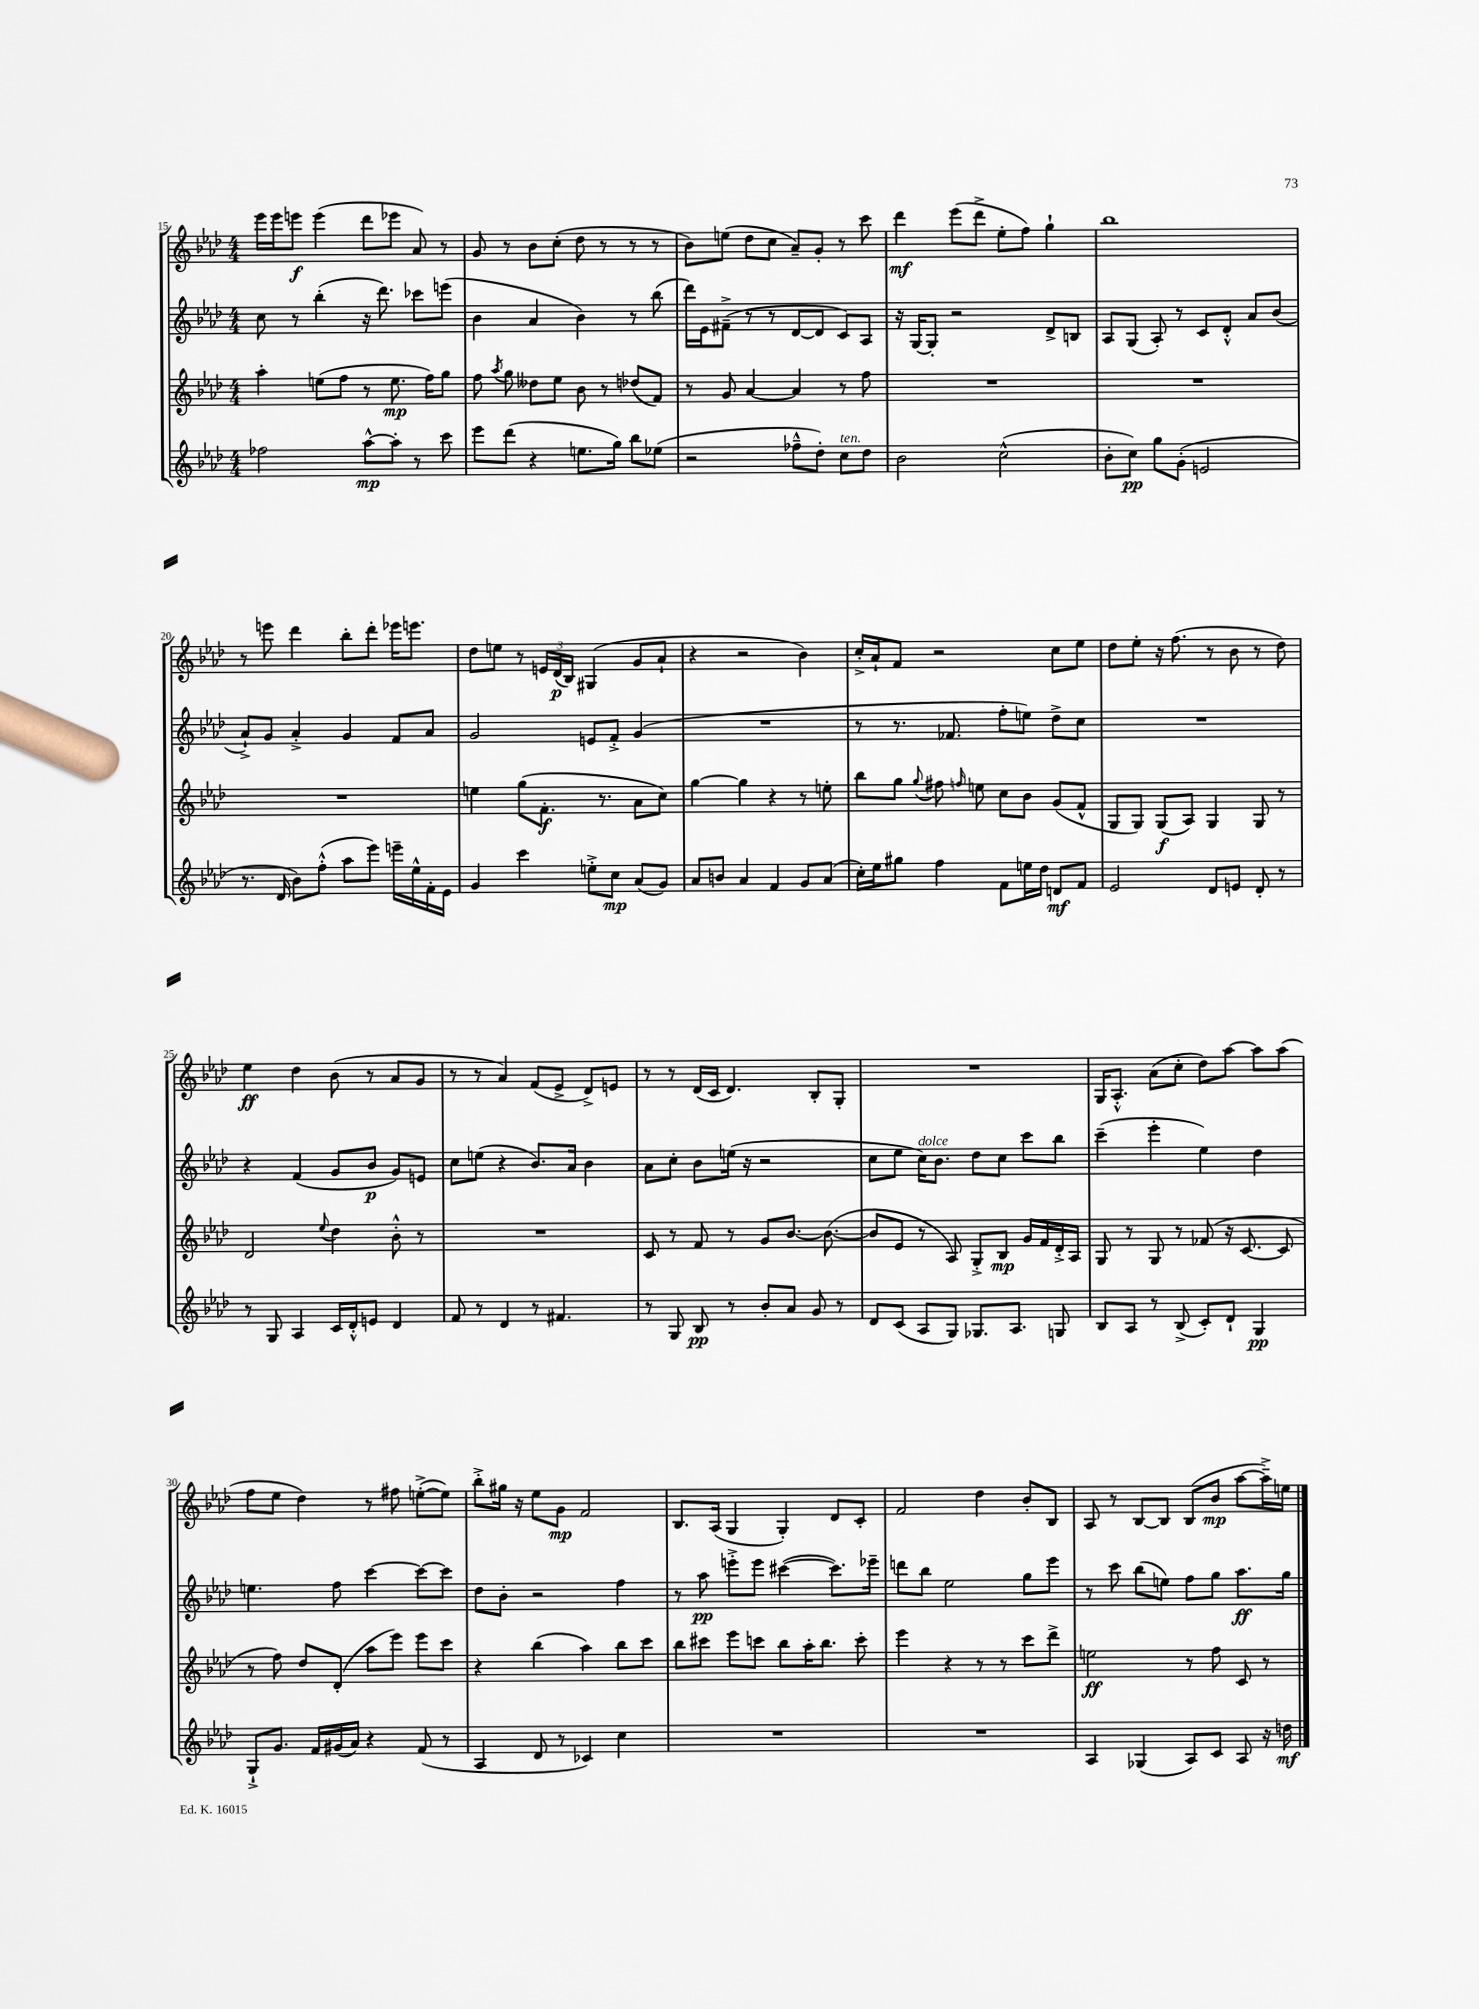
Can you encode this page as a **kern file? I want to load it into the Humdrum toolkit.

**kern	**kern	**kern	**kern
*staff4	*staff3	*staff2	*staff1
*clefG2	*clefG2	*clefG2	*clefG2
*k[b-e-a-d-]	*k[b-e-a-d-]	*k[b-e-a-d-]	*k[b-e-a-d-]
*M4/4	*M4/4	*M4/4	*M4/4
2ff-\	4aa-'\	8cc\	16eee-\LL
.	.	.	16eee-\J
.	.	8r	8eee\J
.	(8ee\L	(4bb-'\	(4eee\
.	8ff\J	.	.
[8aa-^^\L	8r	16r	8ddd-\L
.	.	8.ddd-\)	.
8aa-'\]J	8.ee\	.	8eee-\J
8r	.	8ccc-\L	8a-/)
.	16ff\LK)	.	.
8ccc\	8gg\J	(8eee\J	8r
=	=	=	=
8eee-\L	8ff\	4b-\	8g/
.	8qaa-/	.	.
(8ddd-\J	8gg\	.	8r
4r	8dd--\L	4a-/	8b-\L
.	8ee-\J	.	(8cc'\J
8.ee\L	8b-\	4b-\)	8dd-\
.	8r	.	8r
16gg\Jk)	.	.	.
8bb-\L	(8dd-/L	8r	8r
(8ee-\J	8f/J)	(8bb-\	8r
=	=	=	=
2r	8r	16ddd-\LL)	8b-\L)
.	.	16e-\J	.
.	8g/	(8f#~^\J	(8ee\J
.	[4a-/	8r	8dd-\L
.	.	8r	8cc\J
8ff-~^^\L	4a-/]	[8d-/L	8a-~/L)
8dd-'\J)	.	8d-/]J	8g'/J
8cc\L	8r	8c/L)	8r
8dd-\J	8ff\	8A-/J	8ccc\
=	=	=	=
2b-\	1r	16r	4ddd-\
.	.	[16G/LK	.
.	.	8G'/]J	.
.	.	2r	(8eee-\L
.	.	.	8ddd-^\J
(2cc^^\	.	.	8ee-'\L
.	.	.	8ff\J)
.	.	8d-^/L	4gg`\
.	.	8B/J	.
=	=	=	=
8b-'\L	1r	8A-/L	1bb-
8cc\J)	.	(8G/J	.
8gg\L	.	8A-'/)	.
(8g'\J	.	8r	.
2e/	.	8c/L	.
.	.	8d-'^^/J	.
.	.	8a-/L	.
.	.	(8b-/J	.
=	=	=	=
8.r	1r	8a-`^/L)	8r
.	.	8g/J	8eee\
16d-/	.	.	.
8b-\L)	.	4a-'^/	4ddd-\
(8ff'^^\J	.	.	.
8aa-\L	.	4g/	8bb-'\L
8eee-\J)	.	.	8ddd-'\J
16eee~\LL	.	8f/L	16eee-\LK
16ee-^^\	.	.	8.eee\J
16f'\	.	8a-/J	.
16e-\JJ	.	.	.
=	=	=	=
4g/	4ee\	2g/	8dd-\L
.	.	.	8ee\J
4ccc\	(8gg\L	.	8r
.	8.f'\J	.	24e/LL
.	.	.	(24d-/
.	.	.	24B-/JJ)
8ee'^\L	.	8e/L	(4G#/
.	8.r	.	.
8cc\J	.	8f'^/J	.
(8a-/L	8a-\L	(4g/	8g/L
8g/J)	8cc\J)	.	8a-`/J
=	=	=	=
8a-/L	[4gg\	1r	4r
8b/J	.	.	.
4a-/	4gg\]	.	2r
4f/	4r	.	.
8g/L	8r	.	4b-\)
(8a-/J	8ee'\	.	.
=	=	=	=
16cc'\LL)	8bb-\L	8r	16cc'^/LL
16ee-\J	.	.	16a-`/J
8gg#\J	8gg\J	8.r	8f/J
.	8qqgg/	.	.
4ff\	8ff#\	.	2r
.	.	8.f-/	.
.	16qqff/	.	.
.	8ee\	.	.
8f\L	8cc\L	8ff'\L	.
16ee\L	8b-\J	8ee\J)	.
16dd-\JJ	.	.	.
8d/L	(8g/L	8dd-^\L	8cc\L
8f/J	8f^^/J	8cc\J	8ee-\J
=	=	=	=
2e-/	8G/L	1r	8dd-\L
.	8G/J)	.	8ee-'\J
.	(8G/L	.	16r
.	.	.	(8.ff\
.	8A-/J)	.	.
8d-/L	4G/	.	8r
8e/J	.	.	8b-\
8d-'/	8G/	.	8r
8r	8r	.	8dd-\)
=	=	=	=
8r	2d-/	4r	4ee-\
8G/	.	.	.
4A-/	.	(4f/	4dd-\
.	8qqee-/	.	.
16c/LL	4dd-\	8g/L	(8b-\
16d-'^^/J	.	.	.
8e/J	.	8b-/J	8r
4d-/	8b-'^^\	8g/L)	8a-/L
.	8r	8e/J	8g/J
=	=	=	=
8f/	1r	8cc\L	8r
8r	.	(8ee\J	8r
4d-/	.	4r	4a-/)
8r	.	8.b-/L)	(8f/L
4.f#/	.	.	8e-^/J
.	.	16a-/Jk	.
.	.	4b-\	8d-^/L)
.	.	.	8e/J
=	=	=	=
8r	8c/	8a-\L	8r
8G/	8r	8cc'\J	8r
8B-/	8f/	8b-\L	(16d-/LL
.	.	.	16c/JJ
8r	8r	(16ee\Jk	4.d-/)
.	.	16r	.
8b-'/L	8g/L	2r	.
8a-/J	[8.b-/J	.	.
8g/	.	.	8B-'/L
.	(8.b-\_	.	.
8r	.	.	8G'/J
=	=	=	=
8d-/L	8b-/]L	8cc\L	1r
(8c/J	8e-/J	8ee-\J	.
8A-/L	8r	16cc\LK)	.
.	.	8.b-\J	.
8G/J)	8A-/)	.	.
8.G-/L	8G'^/L	8dd-\L	.
.	8B-/J	8cc\J	.
8.A-/J	.	.	.
.	16g/LL	8ccc\L	.
.	16f/	.	.
8G/	16d-'^/	8bb-\J	.
.	16A-/JJ	.	.
=	=	=	=
8B-/L	8G/	(4ccc~\	16G/LK
.	.	.	8.A-'^^/J
8A-/J	8r	.	.
8r	8G/	4eee-'\	(8a-\L
(8B-^/	8r	.	8cc'\J
8c'/L)	(8f-/	4ee-\)	8dd-\L)
8d-`/J	16r	.	[8aa-\J
.	[8.c/	.	.
4G/	.	4dd-\	8aa-\]L
.	8c/]	.	(8aa-\J
=	=	=	=
8G`^/L	8r	4.ee\	8ff\L
8.g/J	8ff\)	.	8ee-\J
.	8dd-/L	.	4dd-\)
16f/LL	.	.	.
(16g#/	(8d-'/J	8ff\	.
16a-/JJ)	.	.	.
4r	8aa-\L	[4ccc\	8r
.	8eee-\J)	.	8ff#\
(8f/	8eee-\L	8ccc\_L	([8ee'^\L
8r	8ccc\J	8ccc\]J	8ee\]J)
=	=	=	=
4A-/	4r	8dd-\L	8bb-'^\L
.	.	8b-'\J	16gg#\Jk
.	.	.	16r
8d-/	(4bb-\	2r	8ee-\L
8r	.	.	8g\J
4c-/)	4aa-\)	.	2f/
4cc\	8bb-\L	4ff\	.
.	8ccc\J	.	.
=	=	=	=
1r	8bb-\L	8r	8.B-/L
.	8ccc#\J	8aa-\	.
.	.	.	(16A-/Jk
.	8eee-\L	8eee'^\L	4G/
.	8ccc\J	8eee\J	.
.	8bb-\L	([4ccc#\	4G'/)
.	16aa-'\K	.	.
.	8.bb-\J	.	.
.	.	8.ccc#\]L)	8d-/L
.	8ccc'\	.	8c'/J
.	.	16eee-~\Jk	.
=	=	=	=
1r	4eee-\	8ddd\L	2f/
.	.	8bb-\J	.
.	4r	2ee-\	.
.	8r	.	4dd-\
.	8r	.	.
.	8ccc\L	8gg\L	8b-'/L
.	8ddd-^\J	8eee-\J	8B-/J
=	=	=	=
4A-/	2ee\	8r	8A-/
.	.	8ccc\	8r
(4G-/	.	(8bb-\L	[8B-/L
.	.	8ee\J)	8B-/]J
8A-/L)	8r	8ff\L	(8B-/L
8c/J	8ff\	8gg\J	8b-/J
8A-/	8c/	8.aa-\L	[8aa-\L
16r	8r	.	16aa-~^\]L)
16dd\	.	16gg\Jk	16ee\JJ
==	==	==	==
*-	*-	*-	*-
